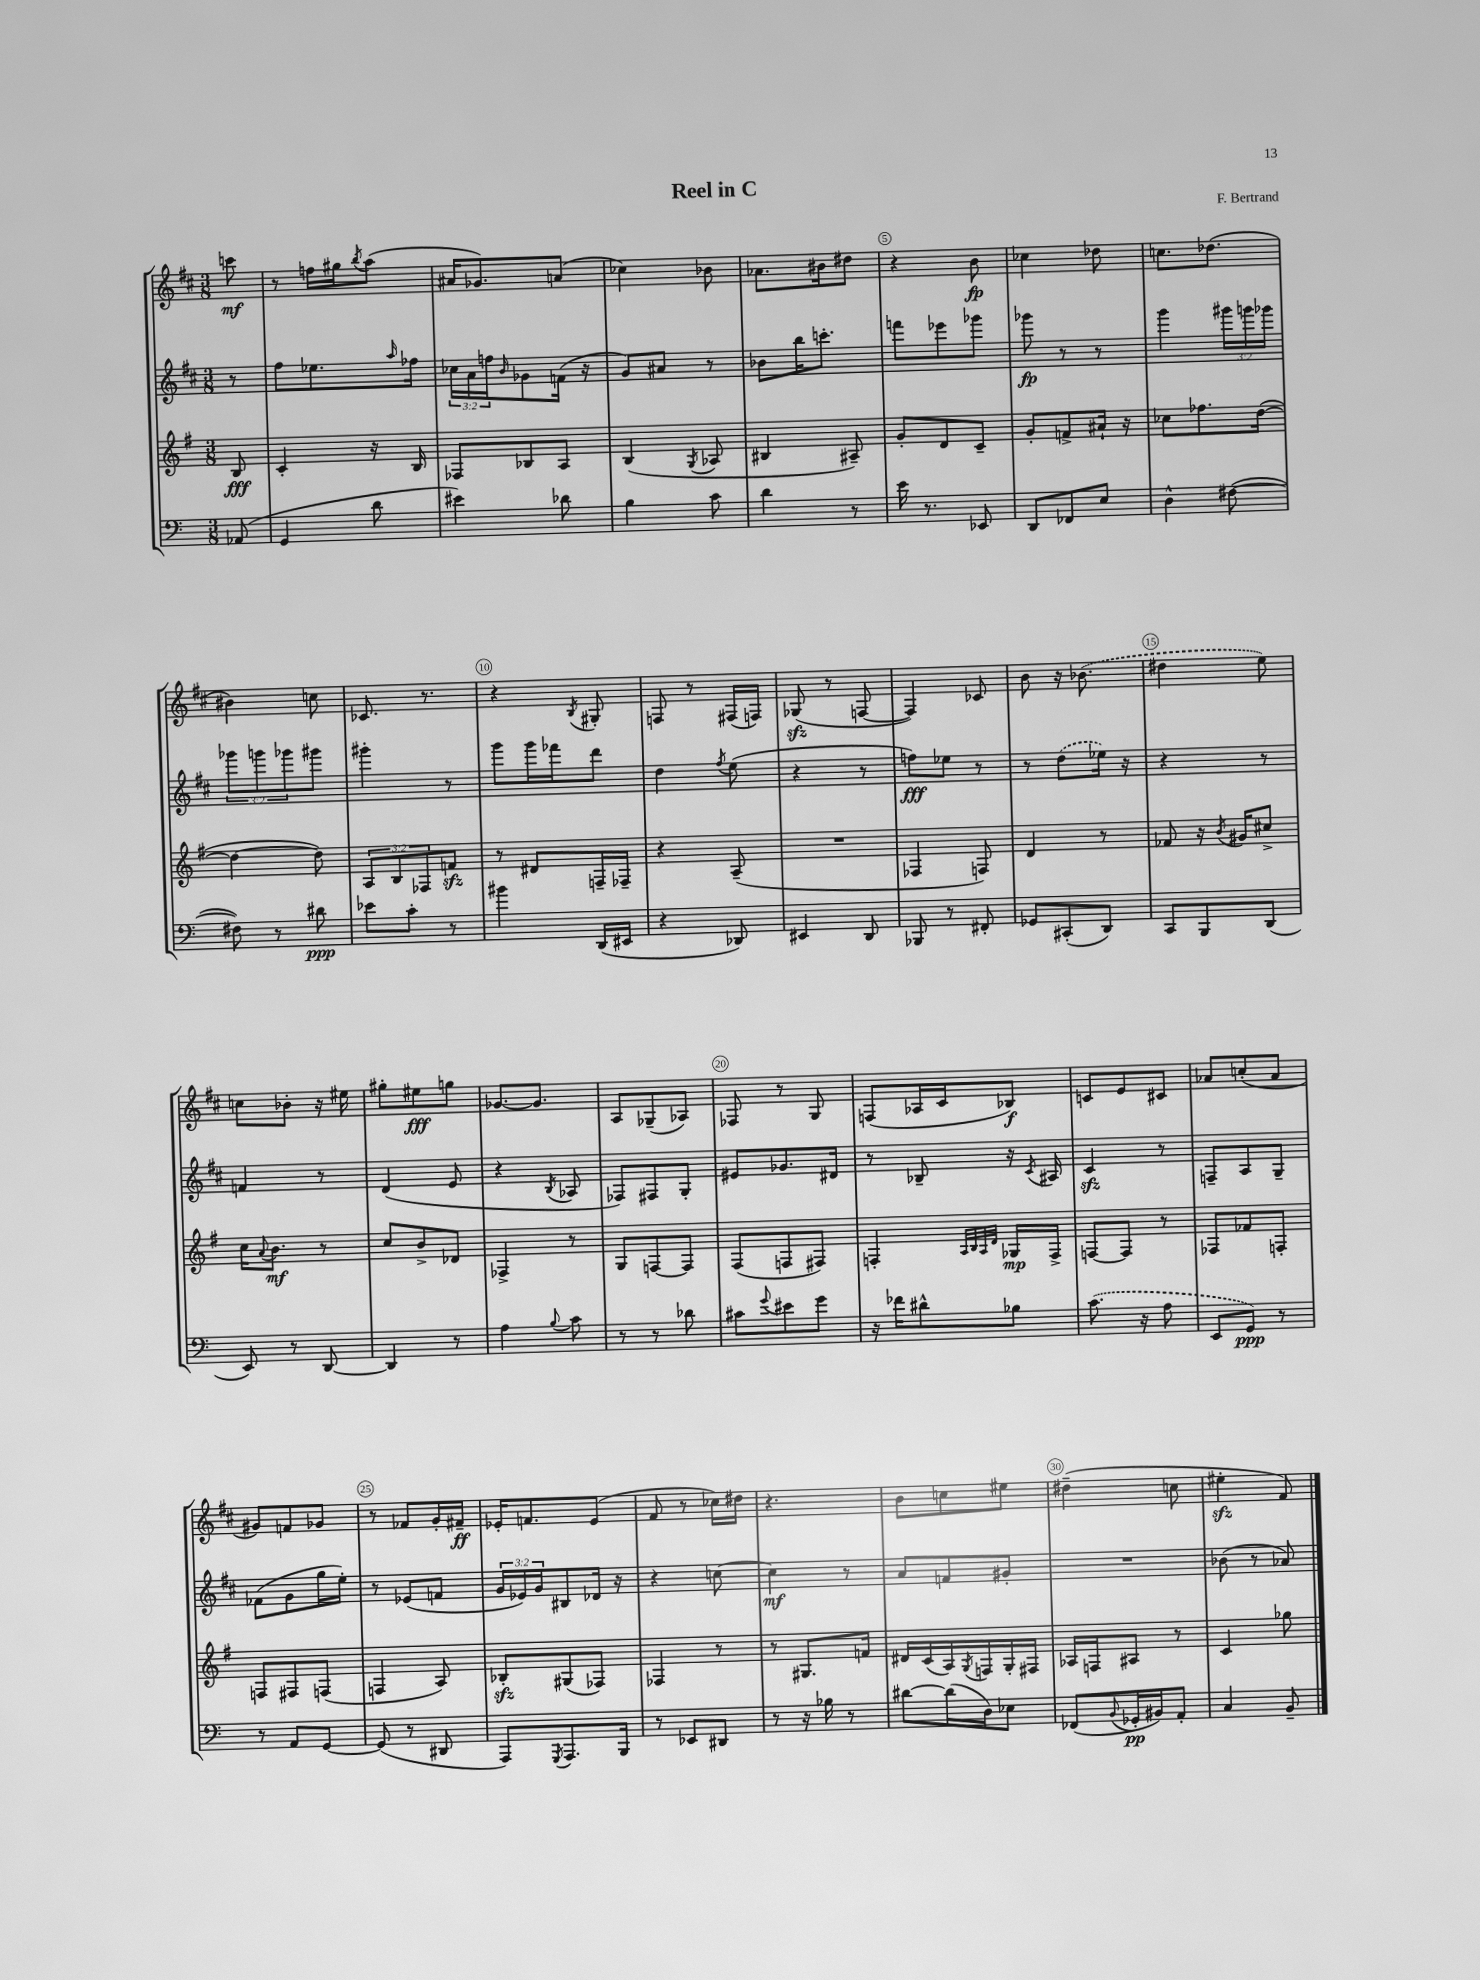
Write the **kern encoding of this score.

**kern	**kern	**kern	**kern
*staff4	*staff3	*staff2	*staff1
*clefF4	*clefG2	*clefG2	*clefG2
*k[]	*k[f#]	*k[f#c#]	*k[f#c#]
*M3/8	*M3/8	*M3/8	*M3/8
(8AA-	8B	8r	8ccc
=	=	=	=
4GG	4c'	8ff#	8r
.	.	8.ee-	16ff
.	.	.	16gg#
.	.	.	8qbb
8d	16r	.	(8aa
.	.	16qqaa	.
.	16B	16ff-	.
=	=	=	=
4e#)	8F-	24cc-	16a#
.	.	24a	.
.	.	.	8.g-)
.	.	24ff	.
.	.	16qqb	.
.	8B-	8g-	.
8d-	8A	(16f	(8a
.	.	16r	.
=	=	=	=
4B	(4B	8g)	4cc-)
.	.	8a#	.
.	8qG	.	.
8c	8A-	8r	8b-
=	=	=	=
4d	4B#	8b-	8.a-
.	.	16bb	.
.	.	8.ccc'	16b#
8r	8A#~)	.	8dd#
=	=	=	=
16e	8g'	8fff	4r
8.r	.	.	.
.	8d	8eee-	.
8EE-	8c~	8ggg-	8b
=	=	=	=
8DD	8g'	8ggg-	4cc-
8FF-	8f^	8r	.
8E	16a#`	8r	8dd-
.	16r	.	.
=	=	=	=
4D^^	8cc-	4ggg	8.cc
.	8.ff-	.	.
.	.	.	(8.dd-
([8F#	.	24ggg#	.
.	.	24ggg	.
.	([16dd	.	.
.	.	24ggg-	.
=	=	=	=
8F#])	4dd_	12ggg-	4b#)
.	.	12ggg	.
8r	.	.	.
.	.	12ggg-	.
8d#	8dd])	8ggg#	8cc
=	=	=	=
8e-	12A	4ggg#'	8.c-
.	12B	.	.
8c'	.	.	.
.	12F-	.	.
.	.	.	8.r
8r	8f	8r	.
=	=	=	=
4b#	8r	8ggg	4r
.	8d#	16ggg	.
.	.	16fff-	.
.	.	.	8qB
(16DD	16F~	8ddd	8G#'
16EE#	16F-~	.	.
=	=	=	=
4r	4r	4dd	8F
.	.	.	8r
.	.	8qff#	.
8DD-)	(8A~	(8ee	(16F#
.	.	.	16F)
=	=	=	=
4EE#	4.r	4r	(8G-
.	.	.	8r
8DD	.	8r	[8F
=	=	=	=
8BBB-	4F-	8ff)	4F])
8r	.	8ee-	.
8FF#'	8F)	8r	8c-
=	=	=	=
8GG-	4d	8r	8b
(8CC#'	.	(8dd	16r
.	.	.	(8.b-
8DD)	8r	16ee-)	.
.	.	16r	.
=	=	=	=
8CC	8f-	4r	4dd#
8BBB	16r	.	.
.	8qb	.	.
.	16g#	.	.
(8DD	8cc#^	8r	8ee)
=	=	=	=
8EE)	16cc	4f	8cc
.	8qqa	.	.
.	8.b	.	.
8r	.	.	8b-'
[8DD	8r	8r	16r
.	.	.	16ee#
=	=	=	=
4DD]	8cc	(4d	8gg#'
.	8b^	.	8ee#
8r	8d-	8e	8gg
=	=	=	=
4A	4F-^	4r	[8.g-
.	.	.	8.g-]
8qqB	.	8qB	.
8c	8r	8A-	.
=	=	=	=
8r	8G	8F-)	8A
8r	[8F	8F#	(8G-~
8d-	8F]	8G'	8A-)
=	=	=	=
8c#	(8F#	8e#	8F-
8qqg	.	.	.
8e#	8F	8.g-	8r
8g	8F#)	.	8G
.	.	16d#	.
=	=	=	=
16r	4F'	8r	(8F
16f-	.	.	.
8d#^^	.	8B-~	16A-
.	.	.	16c#
.	32qqA	.	.
.	32qqB	.	.
.	32qqA	.	.
.	32qqd	.	.
8B-	16G-	16r	8B-)
.	.	8qc#	.
.	16F^	16A#	.
=	=	=	=
(8.c	[8F	4c#	8c
.	8F]	.	8e
16r	.	.	.
8A	8r	8r	8c#
=	=	=	=
8EE	8F-	8F~	8a-
8GG)	8f-	8A	(8cc'
8r	8F'	8G~	8a-
=	=	=	=
8r	8F	(8f-	8g#)
8AA	8F#	8g	8f
[8GG	(8F	16gg	8g-
.	.	16ee')	.
=	=	=	=
(8GG]	4F	8r	8r
8r	.	(8e-	8f-
8DD#	8A)	8f	16g'
.	.	.	16f#~
=	=	=	=
8AAA)	8B-'	24g	16e-'
.	.	24e-)	.
.	.	.	8.f
.	.	24g	.
8qGGG	.	.	.
8.AAA	(8G#	8B#	.
.	8F-)	16d-	(8e-
16BBB	.	16r	.
=	=	=	=
8r	4F-	4r	8f#
8EE-	.	.	8r
8DD#	8r	[8cc	16cc-)
.	.	.	16dd#
=	=	=	=
8r	8r	4cc]	4.r
16r	8.G#	.	.
16B-	.	.	.
8r	.	8r	.
.	16f	.	.
=	=	=	=
[8d#	16d#	8a	8b
.	(16c	.	.
(16d#]	16A)	8f	8cc
.	8qG	.	.
16D)	16F	.	.
8E-	16G'	8g#'	8ee#
.	16F#	.	.
=	=	=	=
(8FF-	16A-	4.r	(4dd#~
.	16F	.	.
8qqBB	.	.	.
16GG-'	8A#	.	.
16BB#)	.	.	.
8AA'	8r	.	8cc
=	=	=	=
4C	4c	(8b-	4ee#'
.	.	8r	.
8BB~	8gg-	8a-)	8f#)
==	==	==	==
*-	*-	*-	*-
